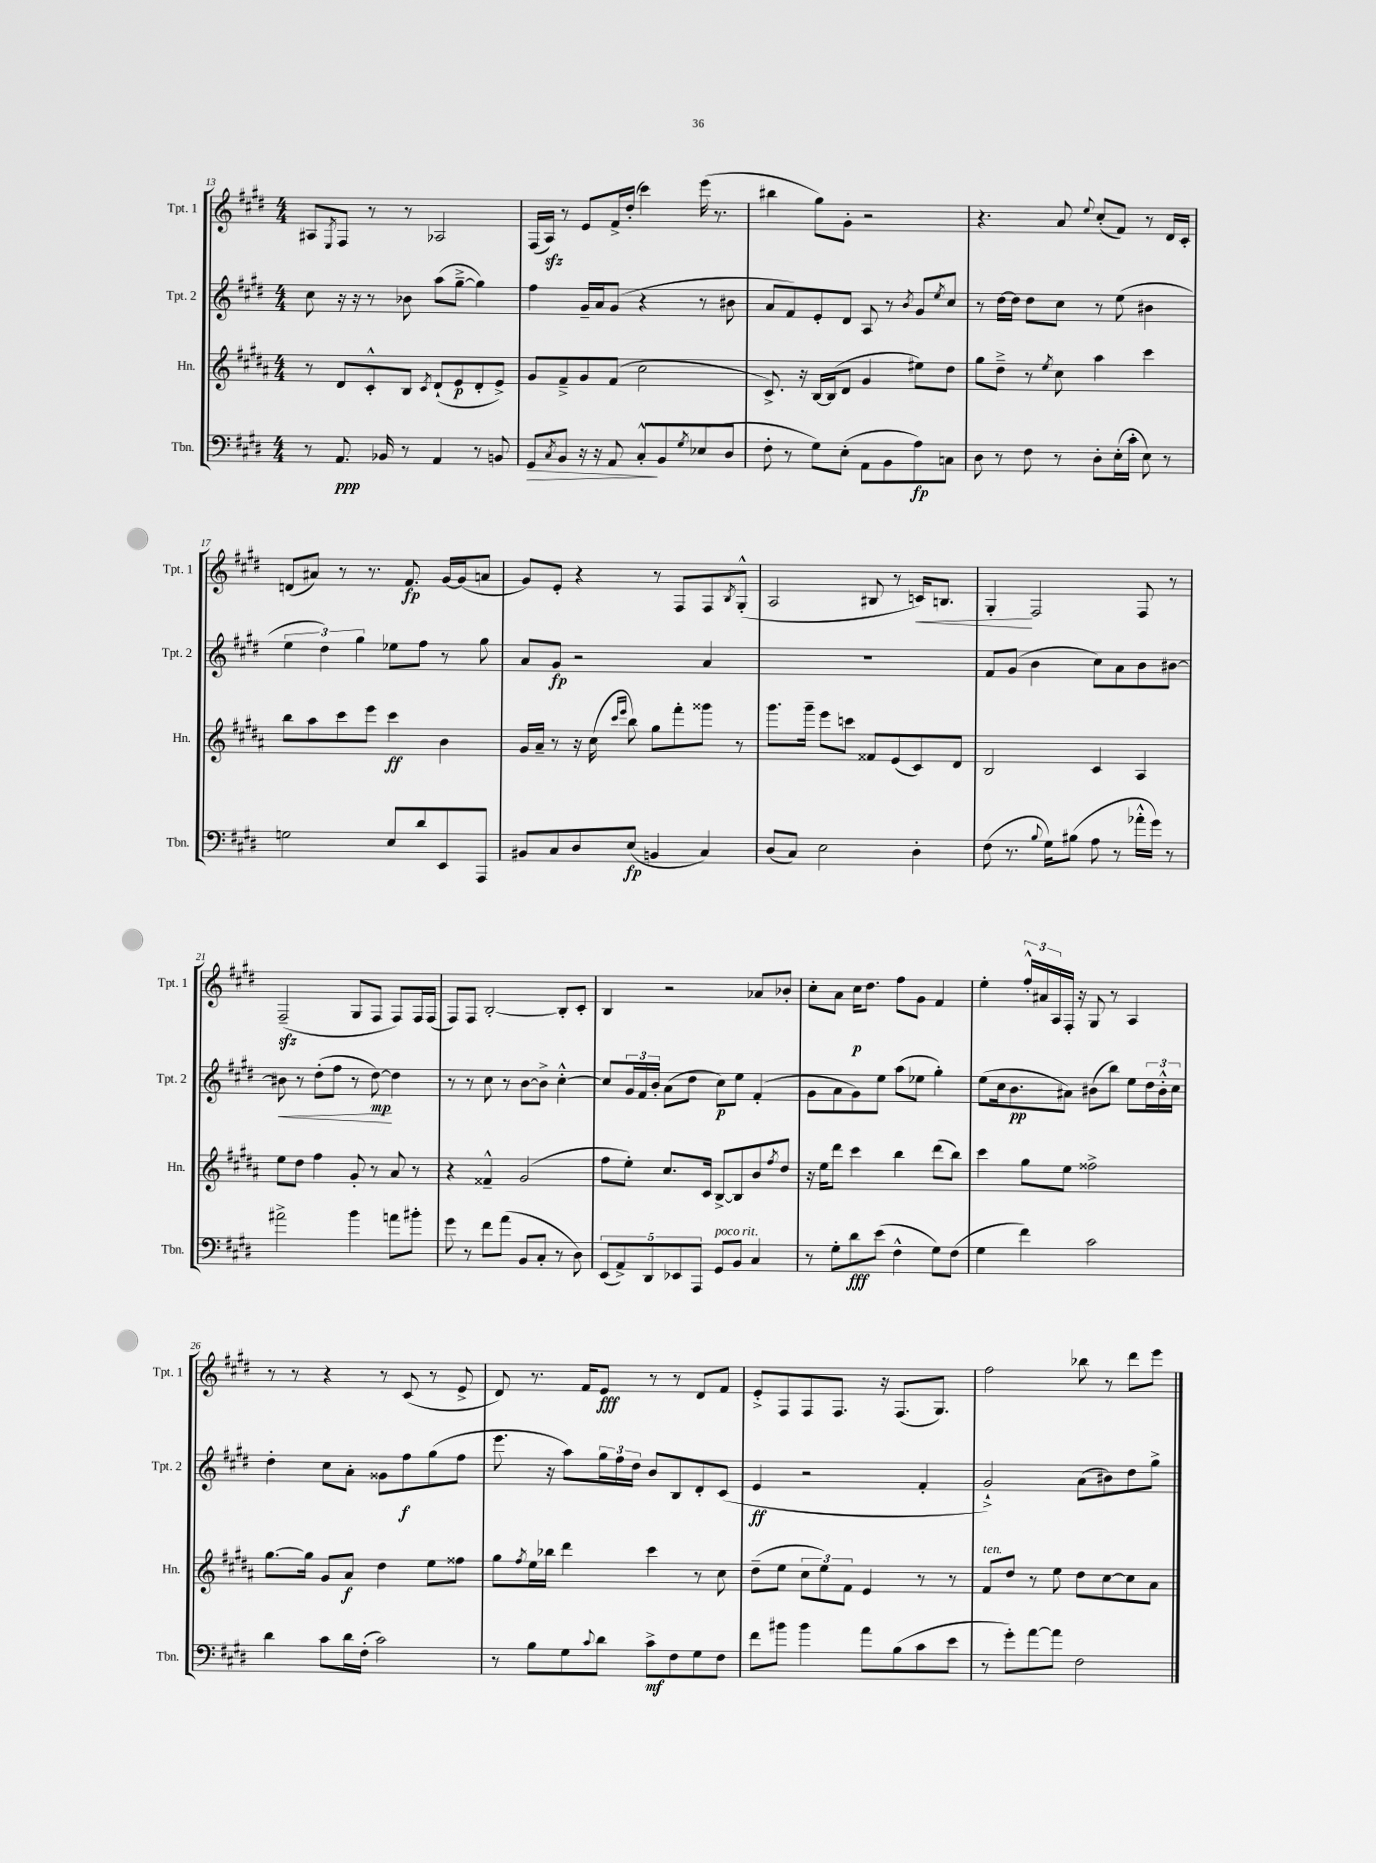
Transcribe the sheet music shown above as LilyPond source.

<<
\new StaffGroup <<
\new Staff = "s0" \with { instrumentName = "Tpt. 1" shortInstrumentName = "Tpt. 1" } {
    \clef treble \key e \major \numericTimeSignature \time 4/4
    ais8 \acciaccatura { e8 } fis8 r8 r8 aes2 |
    fis16( a16\sfz) r8 e'8 fis'16-> dis''16-.( cis'''4) e'''16( r8. |
    bis''4 gis''8) gis'8-. r2 |
    r4. a'8 \appoggiatura { e''8 } cis''8-.( fis'8) r8 dis'16 cis'16-. |
    d'8( ais'8) r8 r8. fis'8.\fp gis'16~ gis'16( a'8 |
    gis'8) e'8-. r4 r8 fis8 fis8 \acciaccatura { b8 } gis8-.-^( |
    a2 bis8 r8 c'16\<) b8. |
    gis4-.\! fis2 fis8 r8 |
    fis2--\sfz( gis8 fis8 fis8) fis16 fis16( |
    fis8) fis8 b2~-. b8-. cis'8-. |
    b4 r2 aes'8 bes'8-. |
    cis''8-. a'8 cis''16\p dis''8. fis''8 gis'8 fis'4 |
    e''4-. \tuplet 3/2 { fis''16-.-^ ais'16 a16 } fis16-. r16 gis8 r8 a4 |
    r8 r8 r4 r8 cis'8( r8 e'8-> |
    dis'8) r8. fis'16 e'8\fff r8 r8 dis'8 fis'8 |
    e'8-.-> fis8 fis8 fis8. r16 fis8.( gis8.) |
    fis''2 bes''8 r8 dis'''8 e'''8 \bar "|." |
}
\new Staff = "s1" \with { instrumentName = "Tpt. 2" shortInstrumentName = "Tpt. 2" } {
    \clef treble \key e \major \numericTimeSignature \time 4/4
    cis''8 r16 r16 r8 bes'8 a''8( gis''8~---> gis''4) |
    fis''4 gis'16-- a'16 gis'8( r4 r8 bis'8 |
    a'8 fis'8) e'8-. dis'8 a8 r8 \acciaccatura { b'8 } gis'8 \acciaccatura { e''8 } cis''8 |
    r8 dis''16~ dis''16 dis''8 cis''8 r8 e''8( bis'4 |
    \tuplet 3/2 { e''4 dis''4) gis''4 } ees''8 fis''8 r8 gis''8 |
    a'8 gis'8\fp r2 a'4 |
    R1 |
    fis'8 gis'8( b'4 cis''8) a'8 b'8 bis'8~ |
    bis'8\< r8 dis''8-.( fis''8 r8 dis''8~\mp\!) dis''4 |
    r8 r8 cis''8 r8 b'8~ b'8-> cis''4~-.-^ |
    cis''8 \tuplet 3/2 { gis'16 fis'16 b'16-. } a'8( dis''8 cis''8\p) e''8 fis'4-.( |
    gis'8 a'8 gis'8) e''8 a''8( ees''8 gis''4-.) |
    e''8( cis''16 b'8.\pp ais'8) bis'8( b''8) e''8 \tuplet 3/2 { dis''16 bis'16-.-^ cis''16 } |
    dis''4-. cis''8 a'8-. gisis'8 fis''8\f gis''8( fis''8 |
    e'''8. r16 a''8) \tuplet 3/2 { gis''16 fis''16 dis''16 } b'8 b8 dis'8-. cis'8( |
    e'4\ff r2 fis'4-. |
    gis'2-!->) a'8( bis'8) dis''8 gis''8-> \bar "|." |
}
\new Staff = "s2" \with { instrumentName = "Hn." shortInstrumentName = "Hn." } {
    \clef treble \key b \major \numericTimeSignature \time 4/4
    r8 dis'8 cis'8-.-^ b8 \acciaccatura { cis'8 } dis'8-!( e'8\p dis'8-. e'8->) |
    gis'8 fis'8---> gis'8 fis'8( cis''2 |
    cis'8.->) r16 b16~ b16( dis'8 gis'4 eis''8) dis''8 |
    gis''8 dis''8---> r8 \acciaccatura { e''8 } cis''8 ais''4 cis'''4 |
    b''8 ais''8 cis'''8 e'''8 cis'''4\ff b'4 |
    gis'16 ais'16-- r8 r16 cis''16( \grace { cis'''16 e'''16 } b''8) gis''8 fis'''8-. gisis'''8 r8 |
    gis'''8. gis'''16-- e'''8 c'''8 fisis'8 e'8( cis'8) dis'8 |
    b2 cis'4 ais4 |
    e''8 dis''8 fis''4 gis'8-. r8 ais'8 r8 |
    r4 fisis'4---^ gis'2( |
    fis''8 e''8-.) cis''8. cis'16 b8~-> b8 b'8 \acciaccatura { fis''8 } dis''8 |
    r16 e''16 dis'''8 cis'''4 b''4 dis'''8( b''8) |
    cis'''4 gis''8 e''8 fisis''2-> |
    gis''8.~ gis''16 gis'8 ais'8\f dis''4 e''8 fisis''8 |
    gis''8 \acciaccatura { fis''8 } e''16 bes''16 dis'''4 cis'''4 r8 cis''8 |
    dis''8--( e''8 \tuplet 3/2 { cis''8 e''8) fis'8 } e'4 r8 r8 |
    fis'8^\markup { \italic "ten." } dis''8 r8 e''8 dis''8 cis''8~ cis''8 ais'8 \bar "|." |
}
\new Staff = "s3" \with { instrumentName = "Tbn." shortInstrumentName = "Tbn." } {
    \clef bass \key e \major \numericTimeSignature \time 4/4
    r8 a,8.\ppp bes,16 r8 a,4 r8 b,8 |
    gis,8\> \acciaccatura { cis8 } b,8 r16 r16 a,8 cis8-.-^\! b,8 \acciaccatura { gis8 } ees8( dis8 |
    fis8-. r8 gis8) e8-.( a,8 b,8 a8\fp) c8 |
    dis8 r8 fis8 r8 dis8-. e16-.( cis'16-. e8) r8 |
    g2 e8 dis'8 e,8 a,,8 |
    bis,8 cis8 dis8 e8\fp( b,4 cis4) |
    dis8( cis8) e2 dis4-. |
    fis8( r8. \appoggiatura { b8 } gis16) bis8( a8 r8 aes'16-.-^ gis'16) r8 |
    ais'2-> b'4 a'8 bis'8-. |
    gis'8 r8 fis'8 a'8( b,8 cis8-. r8 dis8) |
    \tuplet 5/4 { e,8( a,8->) dis,8 ees,8 a,,8 } gis,8^\markup { \italic "poco rit." } b,8 cis4 |
    r8 gis8-. dis'8\fff e'8( fis4-^ gis8) fis8( |
    gis4 fis'4) cis'2 |
    dis'4 cis'8 dis'16 fis16-.( cis'2) |
    r8 b8 gis8 \appoggiatura { cis'8 } dis'8 cis'8->\mf fis8 gis8 fis8 |
    fis'8 bis'8 bis'4 a'8 b8( cis'8 e'8 |
    r8 gis'8-.) a'8~ a'8 fis2 \bar "|." |
}
>>
>>
\layout { \context { \Score currentBarNumber = #13 } }
